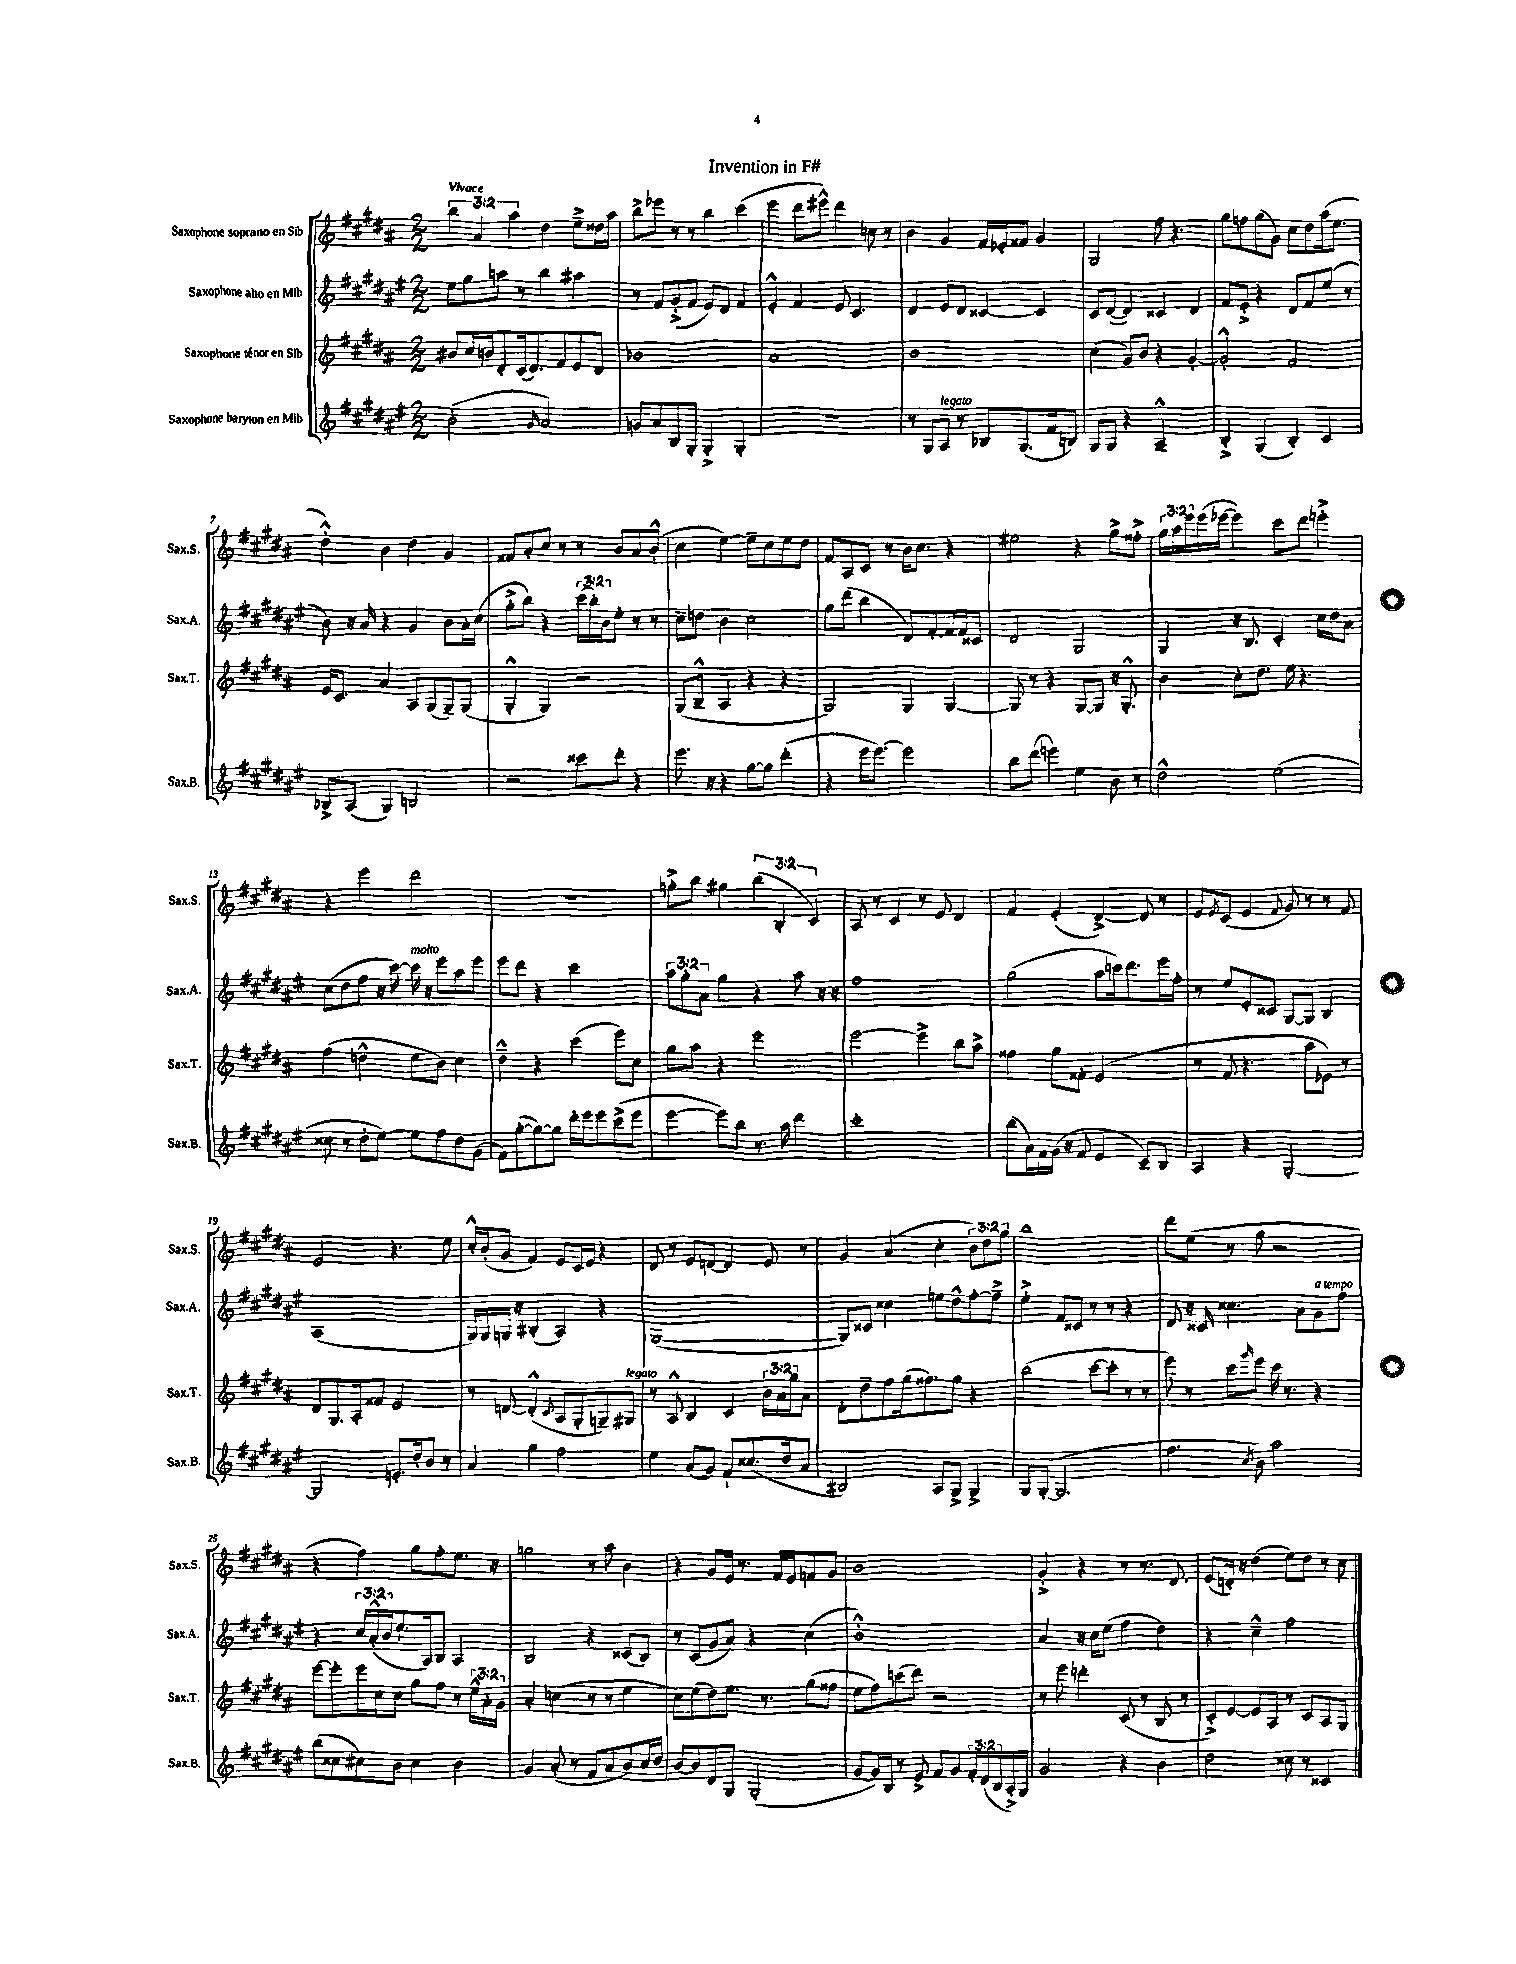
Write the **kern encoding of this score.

**kern	**kern	**kern	**kern
*staff4	*staff3	*staff2	*staff1
*clefG2	*clefG2	*clefG2	*clefG2
*k[f#c#g#d#a#e#]	*k[f#c#g#d#a#]	*k[f#c#g#d#a#e#]	*k[f#c#g#d#a#]
*M2/2	*M2/2	*M2/2	*M2/2
(2b'	8b#	8ee#	6bb
.	16cc#	8gg#	.
.	.	.	6a#
.	16b	.	.
.	8d#'	8aa	.
.	.	.	6aa#
.	(16c#	8r	.
.	8.d#)	.	.
16qqg#	.	.	.
2a#)	.	4bb	4dd#
.	8f#	.	.
.	8e	4aa#	8ee~^
.	8d#	.	16dd##
.	.	.	16aa#
=	=	=	=
8g	1b-	8r	8bb^
8a#	.	8f#	8eee-
8B	.	(8g#'^	8r
8G#'	.	8f#	8r
4G#'^	.	8e#)	4bb
.	.	8d#	.
4G#'	.	4f#	(4ccc#
=	=	=	=
1r	1a#	4e#'^^	4eee
.	.	4f#	8ddd#
.	.	.	8eee#^^)
.	.	8e#	4ddd#
.	.	4.c#	.
.	.	.	8cc
.	.	.	8r
=	=	=	=
8r	1b	4d#	4b
8G#	.	.	.
8A#	.	8e#	4g#
8r	.	8d#	.
8B-	.	[4c##	16f#
.	.	.	16e-'
(8.G#	.	.	8f##
.	.	4c##]	4g#
16f#	.	.	.
8B)	.	.	.
=	=	=	=
8G#	(4cc#	8c#	2G#
8G#	.	([8d#	.
4r	8g#)	4d#])	.
.	8b	.	.
2A#~^^	4r	4c##	8ff#
.	.	.	4.r
.	[4g#'	4d#	.
=	=	=	=
4B'^	2g#'^^]	8f#	8gg#
.	.	8e#'^	8ff
(4G#	.	4r	(8gg#
.	.	.	8g#)
4B')	2f#	8d#	8cc#
.	.	8f#	8dd#
4c#	.	(8ee#	(16aa#
.	.	.	8.ee
.	.	8r	.
=	=	=	=
8B-^	16e	8b)	4dd#'^^)
.	8.c#	.	.
(8A#	.	16r	.
.	.	16a#	.
4G#)	4a#	4r	4b
2B	8A#	4g#	4dd#
.	(8G#	.	.
.	8G#~)	8b	4g#
.	(8G#	16a#'	.
.	.	(16cc#	.
=	=	=	=
2r	4G#'^^	8gg#'^	8f##
.	.	8bb)	8a#'
.	4G#)	4r	8cc#
.	.	.	8r
8ccc##	2r	(24ccc#	8r
.	.	24bb')	.
.	.	24b	.
8ddd#'	.	8ee#'	8b
4r	.	8r	8a#
.	.	8r	(8b'^^
=	=	=	=
8.eee#	(8G#	8cc#~	4cc#
.	8B~^^	8dd	.
16r	.	.	.
4r	4A#	4b	[4ee)
[8gg#	4r	2cc#	8ee~]
8gg#]	.	.	8cc#
(4ddd#'	4r	.	8ee
.	.	.	8dd#
=	=	=	=
4r	2G#)	8gg#	8f#
.	.	(8ddd#	8A#
16eee#	.	4bb	8c#
[8.eee#)	.	.	.
.	.	.	8r
2eee#]	4G#	8d#)	16b
.	.	.	8.cc#
.	.	[8f#'	.
.	[4G#	16f#]	4r
.	.	16f#	.
.	.	8c##	.
=	=	=	=
8bb	8G#]	2d#	2ee#
(8ddd#	8r	.	.
4eee)	4r	.	.
4ee#	[8G#	2G#	4r
.	8G#]	.	.
8b	16r	.	8gg#^
.	8.G#'^^	.	.
8r	.	.	8ff##'^
=	=	=	=
2dd#^^	4b	4G#	24gg#
.	.	.	24aa#
.	.	.	24eee
.	.	.	(16eee
.	.	.	[16eee-
.	8cc#'	16r	4eee-])
.	.	8.B	.
.	8.dd#	.	.
(2ee#	.	4c#'	8ccc#
.	16ee	.	.
.	4.r	.	8ddd#
.	.	16cc#	4eee'^
.	.	16dd#	.
.	.	8a#	.
=	=	=	=
8cc##	(4ff#	(8cc#	4r
8r	.	8dd#	.
8dd#'	4dd^^	8ff#	4eee
[8ee#)	.	16r	.
.	.	[16ccc#)	.
8ee#]	8ee	16ccc#]	2ddd#
.	.	16r	.
8ff#	8b)	8eee#	.
8dd#	4cc#	8aa#	.
(8g#	.	8eee#	.
=	=	=	=
8f#)	4dd#~^^	8eee#	1r
([8gg#'	.	8ddd#	.
8gg#_)	4r	4r	.
8gg#]	.	.	.
16ddd#'	(4ccc#	2ccc#	.
16eee#	.	.	.
8eee#	.	.	.
(8ccc#^	8eee)	.	.
8eee#	8cc#	.	.
=	=	=	=
[4eee#	8gg#	12aa#	8gg'^
.	.	12gg#'	.
.	8aa#	.	8bb
.	.	12a#	.
8eee#])	4r	4gg#	4gg#
8bb	.	.	.
8.r	2eee	4r	(6bb
.	.	.	6B'
16aa#	.	.	.
4ddd#	.	8aa#	.
.	.	.	6c#)
.	.	16r	.
.	.	16r	.
=	=	=	=
1ccc#'	[2eee	1ff#	8A#
.	.	.	8r
.	.	.	4c#
.	4eee^]	.	8r
.	.	.	8e
.	8bb	.	4d#
.	8aa#^	.	.
=	=	=	=
(8bb	4ff##	(2gg#	4f#
16a#)	.	.	.
16f#	.	.	.
(16g#	8gg#	.	(4e'
16r	.	.	.
8f#	8f##'	.	.
4e#	(2e	8aa#	[4d#^)
.	.	16ccc)	.
.	.	8.ddd#	.
8c#~)	.	.	8d#]
8B	.	16eee#	8r
.	.	16ff#'	.
=	=	=	=
4A#	8r	8r	8e
.	.	.	8qe
.	8f#	8ee#	(8c#
4r	4.r	8e#'	4e
.	.	8c##	.
.	.	.	8qqf#
[2G#'	.	[8G#	8g#)
.	8aa#	8G#]	8r
.	8e-)	4B	8r
.	8r	.	8f#
=	=	=	=
2G#]	8d#	(1A#	2e
.	8.G#	.	.
.	16A#'	.	.
.	8f##	.	.
8.e'	2e	.	4.r
16dd#'	.	.	.
8b	.	.	.
8r	.	.	8ee
=	=	=	=
4a#	8r	16G#)	16cc#'^^
.	.	16G#	(16b'
.	[8d	16G	8g#
.	.	16r	.
4gg#	(4d'^^]	(4B#'	4f#)
.	8qqc#	.	.
2ff#	8A#	4A#)	8e
.	8G#'	.	16c#
.	.	.	16e
.	8G~)	4r	4r
.	8G#	.	.
=	=	=	=
4ee#	8r	([1G#	8d#
.	8A#^^	.	8r
(8a#	4B	.	8e
8g#)	.	.	[8d
8f#`	4c#	.	4d]
(8.cc##	.	.	.
.	24b	.	8e
.	24a#	.	.
16dd#	.	.	.
.	24gg#	.	.
8a#	8a#	.	8r
=	=	=	=
2B#)	8d#'	8G#])	4g#
.	8dd#~	8c##	.
.	8ff#	4cc##	(4a#
.	(16gg#	.	.
.	8.ff##)	.	.
8A#	.	8ee	4cc#'
8G#^	8gg#	8dd#^^	.
4G#^	4r	[8ff#'	12b)
.	.	.	12dd#
.	.	8ff#~^]	.
.	.	.	12gg#
=	=	=	=
8G#	(2bb	4ee#'^	1bb
([8G#'	.	.	.
2.G#]	.	8f#	.
.	.	8c##	.
.	[8ccc#	8r	.
.	8ccc#']	8r	.
.	8r	4r	.
.	8r	.	.
=	=	=	=
4.ff#	8eee)	8d#	8ddd#
.	8r	16r	(8ee
.	.	16c##	.
.	8ccc#	4.cc##	8r
8qcc#	16qqggg#	.	.
8b)	8eee	.	8gg#
2aa#	16ccc#	.	2r
.	8.r	.	.
.	.	8a#	.
.	4r	8g#	.
.	.	8ff#	.
=	=	=	=
(8bb	[8eee	4r	4r
8cc##	8eee']	.	.
8cc#)	16eee	24cc#	4ff#)
.	.	(24a#'^^	.
.	16cc#	.	.
.	.	24b	.
8b	8cc#	8.ee#`	.
4cc#	8gg#	.	8gg#
.	.	16A#)	.
.	8ff#	8B	8ff#'
4b	8r	4A#	8.ee
.	24ee^^	.	.
.	24a#'	.	.
.	.	.	16r
.	24g#	.	.
=	=	=	=
4g#	4a#'	2B	2gg
(8a#'	(4cc	.	.
8r	.	.	.
8f#	8r	4r	8r
8a#	8r	.	8aa#
8b)	4ee	(8c##	4b
16cc#	.	8B)	.
16dd#	.	.	.
=	=	=	=
[8b	8cc#)	8r	4r
8b]	(8ee	(8c#	.
8d#	8dd#)	8g#	8g#
8G#	8.ee	8a#)	16e
.	.	.	8.r
(2G#'	.	4r	.
.	8.r	.	.
.	.	.	16f#
.	.	.	16e
.	(8gg#	(4cc#	8f
.	8ff##	.	8g#
=	=	=	=
[8g#	8ee	1b'^^)	1b
16g#])	8ff#)	.	.
16B	.	.	.
8r	(8ccc	.	.
8e#^	8ddd#)	.	.
8f#	2r	.	.
8g#	.	.	.
24f#'	.	.	.
(24d#	.	.	.
24B	.	.	.
16A#'^)	.	.	.
16G#	.	.	.
=	=	=	=
2g#	8r	4a#	4g#'^
.	8eee	.	.
.	4ddd'	16r	4r
.	.	16cc#	.
.	.	(8ee#	.
4r	(8c#	4ff#	8r
.	8r	.	8.r
4b	8B	4dd#)	.
.	.	.	8.d#
.	8r	.	.
=	=	=	=
2dd#	8c#'^)	4r	(8e
.	[8e	.	16d')
.	.	.	16r
.	8e]	4cc#~^^	(4dd#
.	8A#	.	.
8cc##	8r	2ff#	8ee)
8r	8c#	.	8dd#
4c##	8A#	.	8r
.	8G#	.	8cc#
==	==	==	==
*-	*-	*-	*-
